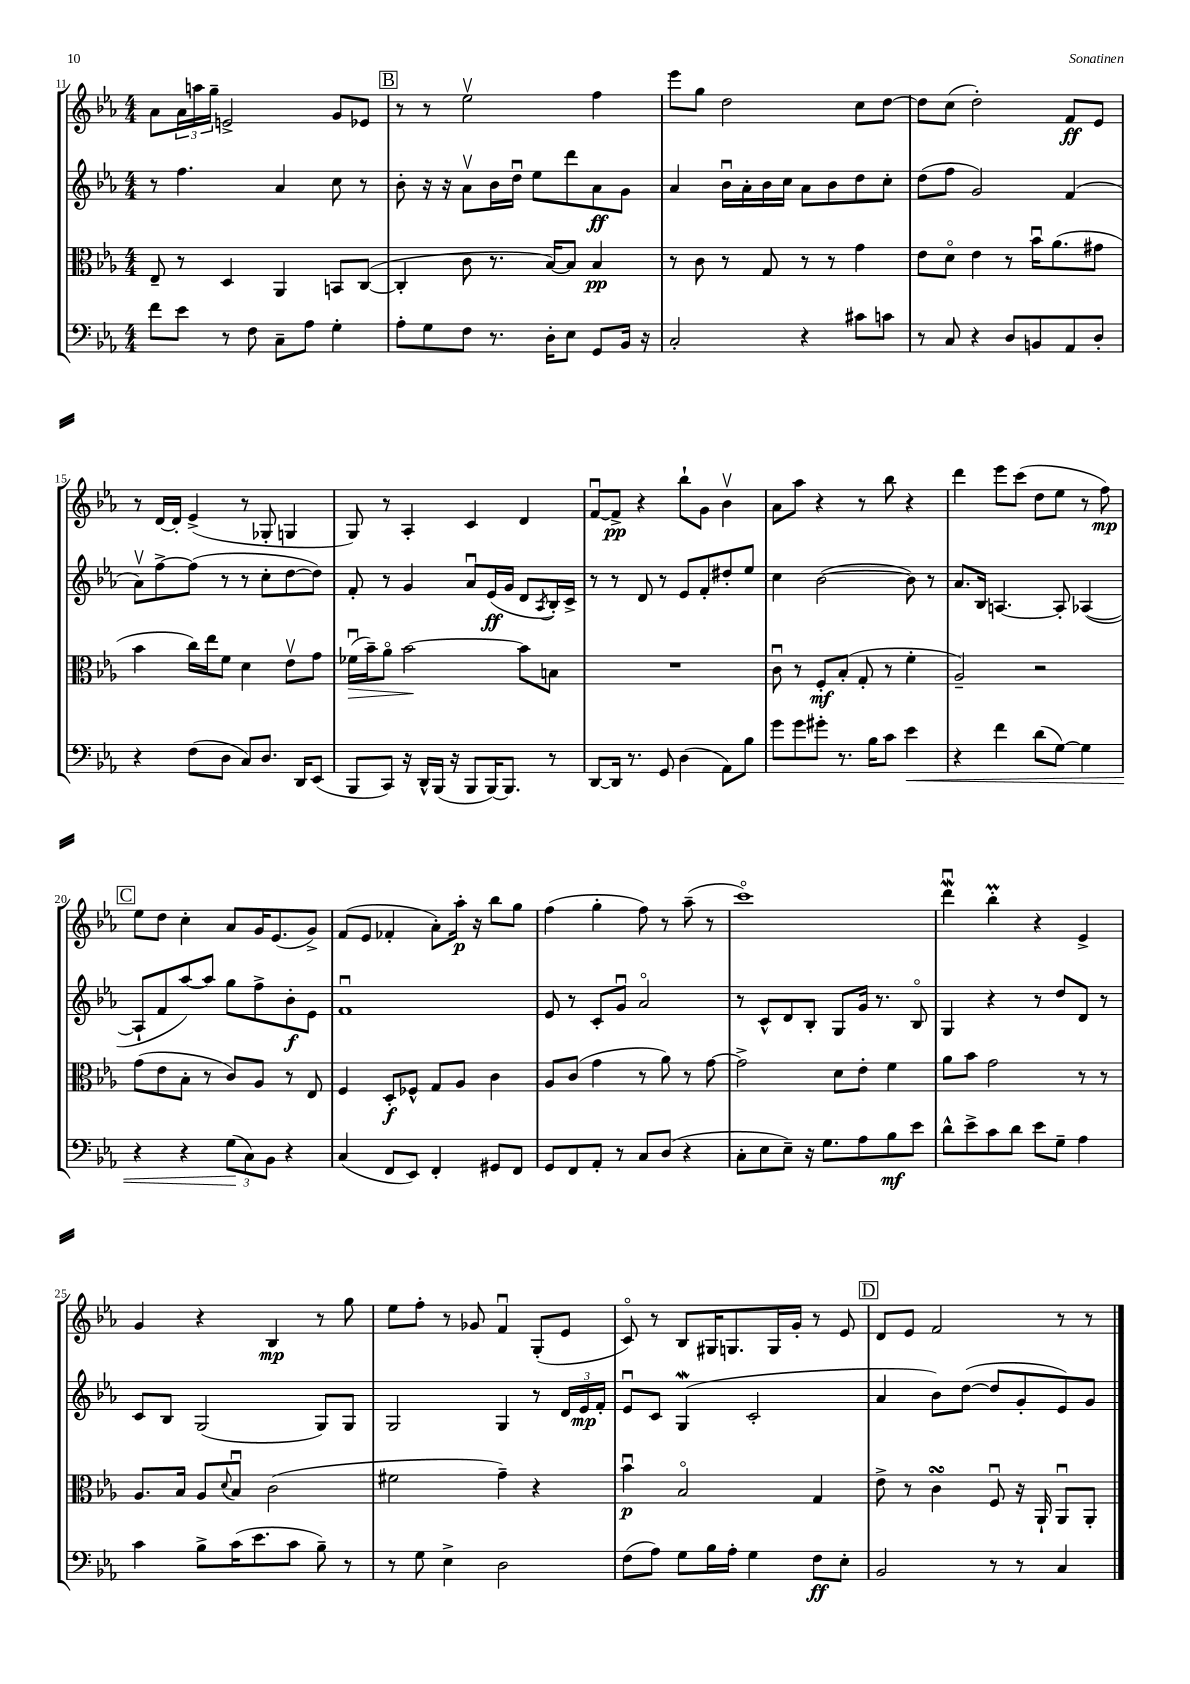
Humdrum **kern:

**kern	**kern	**kern	**kern
*staff4	*staff3	*staff2	*staff1
*clefF4	*clefC3	*clefG2	*clefG2
*k[b-e-a-]	*k[b-e-a-]	*k[b-e-a-]	*k[b-e-a-]
*M4/4	*M4/4	*M4/4	*M4/4
8f	8E-~	8r	8a-
8e-	8r	4.ff	24a-
.	.	.	24aa
.	.	.	24gg~
8r	4D	.	2e^
8F	.	.	.
8C~	4AA-	4a-	.
8A-	.	.	.
4G'	8BB	8cc	8g
.	([8C	8r	8e-
=	=	=	=
8A-'	4C']	8b-'	8r
8G	.	16r	8r
.	.	16r	.
8F	8c	8a-v	2ee-v
8.r	8.r	16b-	.
.	.	16ddu	.
.	.	8ee-	.
16D'	[16B-)	.	.
8E-	8B-]	8ddd	.
8GG	4B-	8a-	4ff
16BB-	.	8g	.
16r	.	.	.
=	=	=	=
2C'	8r	4a-	8eee-
.	8c	.	8gg
.	8r	16b-u	2dd
.	.	16a-'	.
.	8G	16b-	.
.	.	16cc	.
4r	8r	8a-	.
.	8r	8b-	.
8c#	4g	8dd	8cc
8c	.	8cc'	[8dd
=	=	=	=
8r	8e-	(8dd	8dd]
8C	8do	8ff	(8cc
4r	4e-	2g)	2dd')
8D	8r	.	.
8BB	16b-u	.	.
.	(8.a-	.	.
8AA-	.	(4f	8f
8D'	8g#	.	8e-
=	=	=	=
4r	4b-	8a-v)	8r
.	.	[8ff^	[16d
.	.	.	16d']
(8F	16cc)	(8ff]	(4e-^
.	16ee-	.	.
8D	8f	8r	.
8C)	4d	8r	8r
8.D	.	8cc'	8G-'
.	8e-v	[8dd	4G
16DD	.	.	.
(8EE-	8g	8dd])	.
=	=	=	=
8BBB-	(16f-u	8f'	8G)
.	16b-~)	.	.
8CC)	8a-o	8r	8r
16r	[2b-	4g	4A-'
16DD^^	.	.	.
(16BBB-	.	.	.
16r	.	.	.
8BBB-	.	8a-u	4c
[16BBB-)	.	(16e-	.
8.BBB-]	.	16g	.
.	8b-]	8d	4d
.	.	8qA-	.
8r	8B	16B-')	.
.	.	16c^	.
=	=	=	=
[8DD	1r	8r	[8fu
16DD]	.	8r	8f^]
8.r	.	.	.
.	.	8d	4r
8GG	.	8r	.
(4D	.	8e-	8bb-`
.	.	8f'	8g
8AA-)	.	8dd#'	4b-v
8B-	.	8ee-	.
=	=	=	=
8g	8cu	4cc	8a-
8g	8r	.	8aa-
8g#'	8F'	([2b-	4r
8.r	(8B-'	.	.
.	8G'	.	8r
16B-	.	.	.
8c	8r	.	8bb-
4e-	4f'	8b-])	4r
.	.	8r	.
=	=	=	=
4r	2A-~)	8.a-	4ddd
.	.	16B-	.
4f	.	[4.A	8eee-
.	.	.	(8ccc
(8d	2r	.	8dd
[8G)	.	8A']	8ee-
4G]	.	([4A-	8r
.	.	.	8ff)
=	=	=	=
4r	(8g	8A-`]	8ee-
.	8e-	8f	8dd
4r	8B-'	[8aa-)	4cc'
.	8r	8aa-]	.
(12G	8c)	8gg	8a-
12C)	.	.	.
.	8A-	8ff^	16g
12BB-	.	.	.
.	.	.	(8.e-
4r	8r	8b-'	.
.	8E-	8e-	8g^)
=	=	=	=
(4C	4F	1fu	(8f
.	.	.	8e-
8FF	8D'	.	4f-'
8EE-)	8F-^^	.	.
4FF'	8G	.	8a-')
.	8A-	.	16aa-'
.	.	.	16r
8GG#	4c	.	8bb-
8FF	.	.	8gg
=	=	=	=
8GG	8A-	8e-	(4ff
8FF	(8c	8r	.
8AA-'	4g	8c'	4gg'
8r	.	8gu	.
8C	8r	2a-o	8ff)
(8D	8a-)	.	8r
4r	8r	.	(8aa-~
.	[8g	.	8r
=	=	=	=
8C'	2g^]	8r	1ccco)
8E-	.	8c^^	.
8E-~)	.	8d	.
16r	.	8B-'	.
8.G	.	.	.
.	8d	8G	.
8A-	8e-'	16g	.
.	.	8.r	.
8B-	4f	.	.
8e-	.	8B-o	.
=	=	=	=
8d^^	8a-	4G	4dddu
8e-^	8b-	.	.
8c	2g	4r	4bb-'
8d	.	.	.
8e-	.	8r	4r
8G~	.	8dd	.
4A-	8r	8d	4e-^
.	8r	8r	.
=	=	=	=
4c	8.A-	8c	4g
.	.	8B-	.
.	16B-	.	.
8B-^	8A-	(2G	4r
.	8qqd	.	.
(16c	8B-u	.	.
8.e-	.	.	.
.	(2c	.	4B-
8c	.	.	.
8B-~)	.	8G)	8r
8r	.	8G	8gg
=	=	=	=
8r	2f#	2G	8ee-
8G	.	.	8ff'
4E-^	.	.	8r
.	.	.	8g-
2D	4g~)	4G	4fu
.	4r	8r	(8G'
.	.	24d	8e-
.	.	24e-	.
.	.	24f'	.
=	=	=	=
(8F	4b-u	8e-u	8co)
8A-)	.	8c	8r
8G	2B-o	(4G	8B-
16B-	.	.	16G#
16A-'	.	.	8.G
4G	.	2c'	.
.	.	.	16G
.	.	.	16g'
8F	4G	.	8r
8E-'	.	.	8e-
=	=	=	=
2BB-	8e-^	4a-	8d
.	8r	.	8e-
.	4c	8b-)	2f
.	.	([8dd	.
8r	8Fu	8dd]	.
8r	16r	8g'	.
.	16AA-`	.	.
4C	8AA-u	8e-)	8r
.	8AA-'	8g	8r
==	==	==	==
*-	*-	*-	*-
